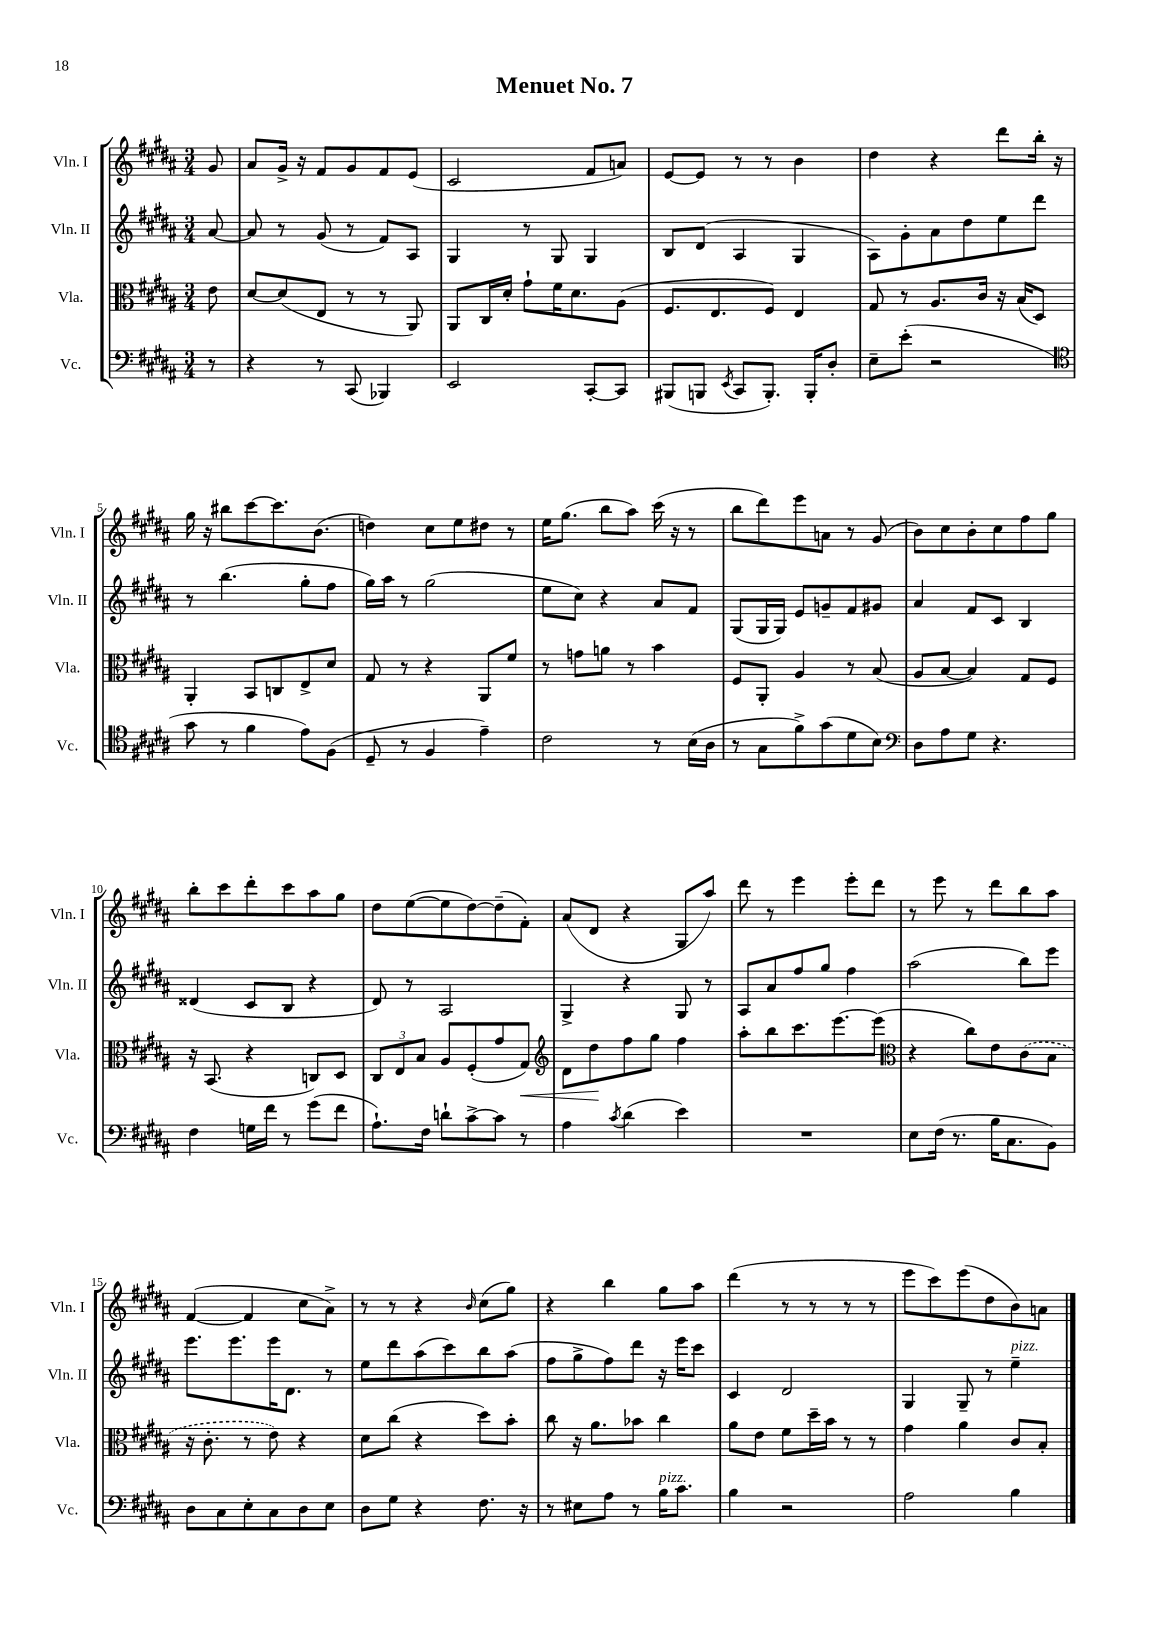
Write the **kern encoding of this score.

**kern	**kern	**dynam	**kern	**kern
*part4	*part3	*part3	*part2	*part1
*staff4	*staff3	*staff3	*staff2	*staff1
*I"Vc.	*I"Vla.	*	*I"Vln. II	*I"Vln. I
*I'Vc.	*I'Vla.	*	*I'Vln. II	*I'Vln. I
*clefF4	*clefC3	*	*clefG2	*clefG2
*k[f#c#g#d#a#]	*k[f#c#g#d#a#]	*	*k[f#c#g#d#a#]	*k[f#c#g#d#a#]
*M3/4	*M3/4	*	*M3/4	*M3/4
=	=	=	=	=
8r	8e\	.	[8a#/	8g#/
=1	=1	=1	=1	=1
4r	[8d#/L	.	8a#/]	8a#/L
.	(8d#/]	.	8r	16g#^/Jk
.	.	.	.	16r
8r	8E/J	.	(8g#/	8f#/L
(8CC#/	8r	.	8r	8g#/
4BBB-X/)	8r	.	8f#/L)	8f#/
.	8AA#/)	.	8A#/J	(8e/J
=2	=2	=2	=2	=2
2EE/	8AA#/L	.	4G#/	2c#/
.	16C#/L	.	.	.
.	16d#'/JJ	.	.	.
.	8g#`\L	.	8r	.
.	16f#\K	.	8G#/	.
.	8.d#\	.	.	.
[8CC#'/L	.	.	4G#/	8f#/L
8CC#/J]	(8A#\J	.	.	8an/J)
=3	=3	=3	=3	=3
(8BBB#X/L	8.F#/L	.	8B/L	[8e/L
8BBBn/J	.	.	(8d#/J	8e/J]
.	8.E/	.	.	.
8qEE/	.	.	.	.
8CC#/L	.	.	4A#/	8r
8.BBB'/J)	8F#/J)	.	.	8r
.	4E/	.	4G#/	4b\
16BBB'/KL	.	.	.	.
8D#'/J	.	.	.	.
=4	=4	=4	=4	=4
8E~\L	8G#/	.	8A#\L)	4dd#\
(8e'\J	8r	.	8g#'\	.
2r	8.A#/L	.	8a#\	4r
.	.	.	8dd#\	.
.	16c#/Jk	.	.	.
.	16r	.	8ee\	8ddd#\L
.	(16B/KL	.	.	.
.	8D#/J)	.	8ddd#\J	16bb'\Jk
.	.	.	.	16r
!!LO:LB:g=z
=5	=5	=5	=5	=5
*clefC4	*	*	*	*
8g#\	4AA#'/	.	8r	16gg#\
.	.	.	.	16r
8r	.	.	(4.bb\	8bb#X\L
4f#\	8BB/L	.	.	[8ccc#\
.	8Cn/	.	.	8.ccc#\]
8e\L)	8E^/	.	8gg#'\L	.
.	.	.	.	(8.b\J
(8F#\J	8d#/J	.	8ff#\J	.
=6	=6	=6	=6	=6
8D#~/	8G#/	.	16gg#\LL)	4ddn\)
.	.	.	16aa#\JJ	.
8r	8r	.	8r	.
4F#/	4r	.	(2gg#\	8cc#\L
.	.	.	.	8ee\
4e~\)	8AA#/L	.	.	8dd#X\J
.	8f#/J	.	.	8r
=7	=7	=7	=7	=7
2c#\	8r	.	8ee\L	16ee\KL
.	.	.	.	(8.gg#\J
.	8gn\L	.	8cc#\J)	.
.	8an\J	.	4r	8bb\L
.	8r	.	.	8aa#\J)
8r	4b\	.	8a#/L	(16ccc#\
.	.	.	.	16r
(16B\LL	.	.	8f#/J	8r
16A#\JJ	.	.	.	.
=8	=8	=8	=8	=8
8r	8F#/L	.	(8G#/L	8bb\L
8G#\L	8AA#'/J	.	16G#/L	8ddd#\)
.	.	.	16G#/JJ)	.
8f#^\)	4A#/	.	8e/L	8eee\
(8g#\	.	.	8gn~/	8an\J
8d#\	8r	.	8f#/	8r
8B\J)	(8B/	.	8g#X/J	(8g#/
=9	=9	=9	=9	=9
*clefF4	*	*	*	*
8D#\L	8A#/L	.	4a#/	8b\L)
8A#\	[8B/J	.	.	8cc#\
8G#\J	4B/])	.	8f#/L	8b'\
4.r	.	.	8c#/J	8cc#\
.	8G#/L	.	4B/	8ff#\
.	8F#/J	.	.	8gg#\J
!!LO:LB:g=z
=10	=10	=10	=10	=10
4F#\	16r	.	(4d##X/	8bb'\L
.	(8.BB/	.	.	.
.	.	.	.	8ccc#\
16Gn\LL	4r	.	8c#/L	8ddd#'\
16f#\JJ	.	.	.	.
8r	.	.	8B/J	8ccc#\
(8g#\L	8Cn/L)	.	4r	8aa#\
8f#\J	8D#/J	.	.	8gg#\J
=11	=11	=11	=11	=11
8.A#`\L)	12C#/L	.	8d#/)	8dd#\L
.	12E/	.	.	.
.	.	.	8r	([8ee\
.	12B/J	.	.	.
16F#\Jk	.	.	.	.
8dn`\L	8A#/L	.	2A#/	8ee\]
[8c#^\	(8F#'/	.	.	[8dd#\)
8c#\J]	8g#/	.	.	(8dd#~\]
!	!	!LO:HP:b	!	!
8r	8G#/J)	<	.	8f#'\J)
=12	=12	=12	=12	=12
*	*clefG2	*	*	*
4A#\	8d#\L	.	4G#^/	(8a#/L
.	8dd#\	.	.	8d#/J
8qc#/	.	.	.	.
(4d#\	8ff#\	[	4r	4r
.	8gg#\J	.	.	.
4e\)	4ff#\	.	8G#/	8G#/L
.	.	.	8r	8aa#/J)
=13	=13	=13	=13	=13
2.r	8aa#'\L	.	8A#/L	8ddd#\
.	8bb\	.	8a#/	8r
.	8.ccc#\	.	8ff#/	4eee\
.	.	.	8gg#/J	.
.	[8.eee\	.	.	.
.	.	.	4ff#\	8eee'\L
.	(8eee\J]	.	.	8ddd#\J
=14	=14	=14	=14	=14
*	*clefC3	*	*	*
8E\L	4r	.	(2aa#\	8r
(16F#\Jk	.	.	.	8eee\
8.r	.	.	.	.
.	8cc#\L)	.	.	8r
16B\KL	8e\	.	.	8ddd#\L
8.C#\	.	.	.	.
.	(8c#\	.	8bb\L)	8bb\
8BB\J)	8B\J	.	8eee\J	8aa#\J
!!LO:LB:g=z
=15	=15	=15	=15	=15
8D#\L	16r	.	8.eee\L	([4f#/
.	8.c#'\	.	.	.
8C#\	.	.	.	.
.	.	.	8.eee\	.
8E'\	8r	.	.	4f#/]
8C#\	8e\)	.	16eee\K	.
.	.	.	8.d#\J	.
8D#\	4r	.	.	8cc#\L
8E\J	.	.	8r	8a#^\J)
=16	=16	=16	=16	=16
8D#\L	8d#\L	.	8ee\L	8r
8G#\J	(8cc#\J	.	8ddd#\	8r
4r	4r	.	(8aa#\	4r
.	.	.	8ccc#\)	.
.	.	.	.	16qqb/
8.F#\	8dd#\L)	.	8bb\	(8cc#\L
.	8b'\J	.	(8aa#\J	8gg#\J)
16r	.	.	.	.
=17	=17	=17	=17	=17
8r	8cc#\	.	8ff#\L	4r
8E#X\L	16r	.	8gg#^\	.
.	8.a#\L	.	.	.
8A#\J	.	.	8ff#\)	4bb\
8r	8b-X\J	.	8ddd#\J	.
!LO:TX:a:i:t=pizz.	!	!	!	!
16B\KL	4cc#\	.	16r	8gg#\L
8.c#\J	.	.	16eee\KL	.
.	.	.	8ccc#\J	8aa#\J
=18	=18	=18	=18	=18
4B\	8a#\L	.	4c#/	(4ddd#\
.	8e\J	.	.	.
2r	8f#\L	.	2d#/	8r
.	16dd#~\L	.	.	8r
.	16b\JJ	.	.	.
.	8r	.	.	8r
.	8r	.	.	8r
=19	=19	=19	=19	=19
2A#\	4g#\	.	4G#/	8eee\L
.	.	.	.	8ccc#\)
.	4a#\	.	8G#~/	(8eee\
.	.	.	8r	8dd#\
!	!	!	!LO:TX:a:i:t=pizz.	!
4B\	8c#/L	.	4ee~\	8b\)
.	8B'/J	.	.	8an\J
==	==	==	==	==
*-	*-	*-	*-	*-
